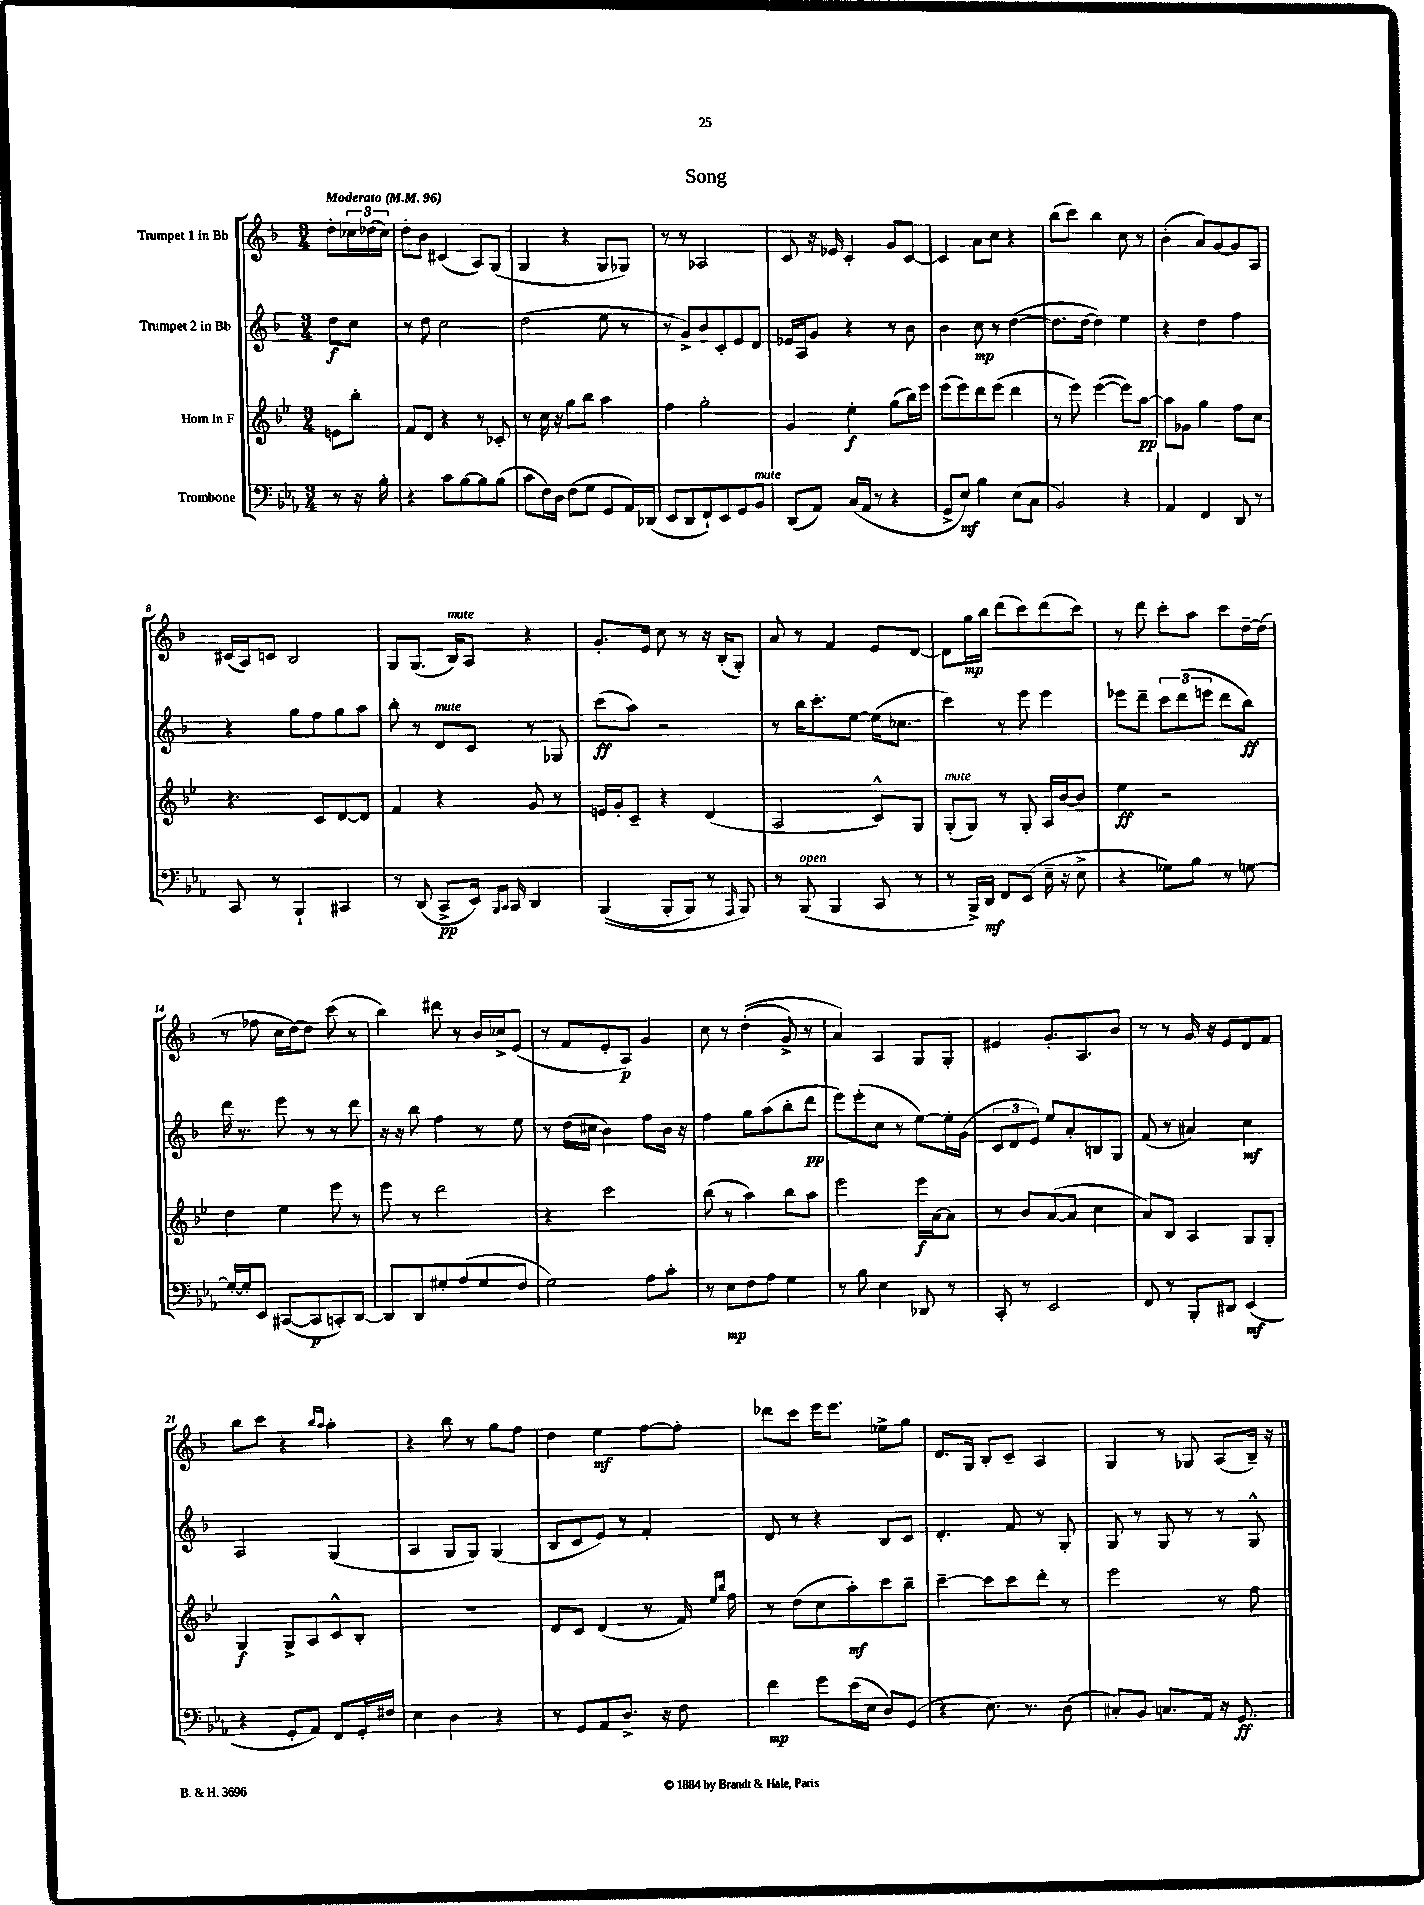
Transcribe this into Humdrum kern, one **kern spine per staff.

**kern	**kern	**kern	**kern
*staff4	*staff3	*staff2	*staff1
*clefF4	*clefG2	*clefG2	*clefG2
*k[b-e-a-]	*k[b-e-]	*k[b-]	*k[b-]
*M3/4	*M3/4	*M3/4	*M3/4
*MM96	*MM96	*MM96	*MM96
8r	8e	8dd	8dd'
16r	8bb-'	8cc	24cc-
.	.	.	(24dd-
16B-'	.	.	.
.	.	.	24cc-)
=	=	=	=
4r	8f	8r	8dd'
.	8d	8dd	8b-
8c	4r	2cc	(4c#
[8B-	.	.	.
8B-]	8r	.	8A)
(8B-	8c-'	.	(8G
=	=	=	=
8c	8r	(2dd	4G
16F)	16cc	.	.
16D	16r	.	.
(8F	8gg	.	4r
8G	8bb-	.	.
8GG	4aa	8ee	8G
16AA-)	.	8r	8G-)
(16DD-	.	.	.
=	=	=	=
8EE-	4ff	8r	8r
8DD	.	8g^)	8r
8FF`)	2gg'	8b-	2A-
8EE-	.	8c'	.
8GG	.	8e	.
8BB-	.	8d	.
=	=	=	=
(8DD	4g	16e-	8c
.	.	16A	.
8AA-)	.	8g	16r
.	.	.	16e-
(16C	4ee-'	4r	4c'
16AA-	.	.	.
8r	.	.	.
4r	(8gg	8r	8g
.	16bb-)	8b-	[8c
.	16eee-	.	.
=	=	=	=
8GG^	(8eee-	4b-	4c]
8E-)	8eee-)	.	.
4B-	8ddd	8cc	8a
.	(8eee-	8r	8cc
(8E-	4ddd	([4dd	4r
8C	.	.	.
=	=	=	=
2BB-)	8r	8.dd]	(8bb-
.	8eee-)	.	8ccc)
.	.	[16dd	.
.	([4eee-	4dd])	4bb-
4r	8eee-])	4ee	8cc
.	[8aa	.	8r
=	=	=	=
4AA-	8aa]	4r	(4b-'
.	8g-	.	.
4FF	4gg	4dd	8a)
.	.	.	[8g
8DD	8ff	4ff	8g]
8r	8cc	.	8A
=	=	=	=
8CC	4.r	4r	(16c#
.	.	.	16A)
8r	.	.	8c
4BBB-`	.	8gg	2B-
.	8c	8ff	.
4CC#	[8d	8gg	.
.	8d]	8aa	.
=	=	=	=
8r	4f	8bb-'	8G
(8DD	.	8r	(8.G
8CC^	4r	8d	.
.	.	.	16B-)
16EE-)	.	8c	8A
16qqBBB-	.	.	.
16qqCC	.	.	.
16CC	.	.	.
4DD	8g	8r	4r
.	8r	8G-	.
=	=	=	=
&((4BBB-	16e	(8ccc	8.g'
.	16g'	.	.
.	8c~	8aa)	.
.	.	.	16e
8BBB-'	4r	2r	8cc
8BBB-)	.	.	8r
8r	(4d	.	16r
.	.	.	(16B-'
16qqAAA-	.	.	.
8BBB-&)	.	.	8G')
=	=	=	=
8r	2A	8r	8a
(8BBB-	.	16bb-	8r
.	.	8.ccc'	.
4BBB-	.	.	4f
.	.	[8ee	.
8CC	8c^^)	(16ee]	8e
.	.	8.cc-	.
8r	8G	.	[8d
=	=	=	=
8r	(8G'	4ccc)	8d]
16BBB-^)	8G)	.	16gg
16DD	.	.	16bb-
8FF	8r	8r	(8ddd
(8EE-	8G'	8eee	8ccc)
16E-~	16A	4eee	(8ddd
16r	[16b-	.	.
8E-^	8b-]	.	8ccc)
=	=	=	=
4r	4ee-	8eee-	8r
.	.	8ddd~	8ddd
8G-)	2r	12ccc	8ccc'
.	.	(12ddd	.
8B-	.	.	8aa
.	.	12eee	.
8r	.	8ddd	8ccc
[8G	.	8bb-)	[16dd~
.	.	.	(16dd]
=	=	=	=
16G'_	4dd	16ddd	8r
16G']	.	8.r	.
8EE-	.	.	8ff-
([8CC#	4ee-	8eee	16cc
.	.	.	[16dd)
8CC#]	.	8r	8dd]
8CC')	8eee-	8r	(8ccc
[8DD	8r	8ddd	8r
=	=	=	=
8DD]	8eee-	16r	4bb-)
.	.	16r	.
8DD	8r	8bb-	.
8G#'	2ddd	4ff	8ddd#
(8A-	.	.	8r
8G#	.	8r	16b-
.	.	.	16cc-^
8F	.	8ee	(8e
=	=	=	=
2G)	4r	8r	8r
.	.	(16dd	8f
.	.	16cc#	.
.	2ccc	4b-)	8e'
.	.	.	8A)
8A-	.	8ff	4g
8c'	.	16b-	.
.	.	16r	.
=	=	=	=
8r	(8bb-	4ff	8cc
8E-	8r	.	8r
8F	4aa)	8gg	&((4dd'
8A-	.	(8aa	.
4G	8bb-	8bb-'	8g^)
.	8aa	8ddd	8r
=	=	=	=
8r	2eee-	8eee)	4a&)
8B-	.	(8eee'	.
4E-	.	8cc	4A
.	.	8r	.
8DD-	16eee-	[8ee)	8G
.	[16a	.	.
8r	8a]	16ee']	8G'
.	.	(16g	.
=	=	=	=
8CC'	8r	12c	4e#
.	.	12d	.
8r	8b-	.	.
.	.	12e)	.
2EE-	([8a	8ee	8.g'
.	8a]	8a'	.
.	.	.	8.A
.	4cc	8B	.
.	.	8G	8b-
=	=	=	=
8FF	8a)	(8f	8r
8r	8B-	8r	8r
8BBB-'	4A	4a#)	16g
.	.	.	16r
8DD#	.	.	8e
(4EE-	8G	4cc	8d
.	8G'	.	8f
=	=	=	=
4r	4G	2A	8bb-
.	.	.	8ccc
8GG'	8G^	.	4r
8AA-)	8A	.	.
.	.	.	16qqbb-
.	.	.	16qqaa
8FF	8c^^	(4G	4aa'
16GG'	8B-'	.	.
16F#	.	.	.
=	=	=	=
4E-	2.r	4A	4r
4D	.	8G	8bb-
.	.	8G)	8r
4r	.	(4G	8gg
.	.	.	8ff
=	=	=	=
8r	8d	8B-	4dd
8GG	8c	8c	.
8AA-	(4d	8e)	4ee
8.D^	.	8r	.
.	8r	4f'	[8ff
16r	.	.	.
8F	16f)	.	8ff']
.	16qqee-	.	.
.	16qqbb-	.	.
.	16ff	.	.
=	=	=	=
4f	8r	8d	8ddd-
.	(8dd	8r	8ccc
8g	8cc	4r	16eee
.	.	.	8.eee
(16e-	8aa')	.	.
16E-	.	.	.
8D)	8ccc	8B-	8ee-^
(8GG	8bb-~	8c	8gg
=	=	=	=
4r	[4ccc~	4.d'	8.d
.	.	.	16G
8.E-)	8ccc]	.	8B-'
.	8ccc	8f	8c~
8.r	.	.	.
.	8ddd'	8r	4A
(8D	8r	8G'	.
=	=	=	=
8C#')	2eee-	8G	4G
8BB-	.	8r	.
8.C	.	8G	8r
.	.	8r	8G-
16AA-	.	.	.
16r	8r	8r	(8A
8.GG	.	.	.
.	8ff	8G^^	16B-~)
.	.	.	16r
==	==	==	==
*-	*-	*-	*-
